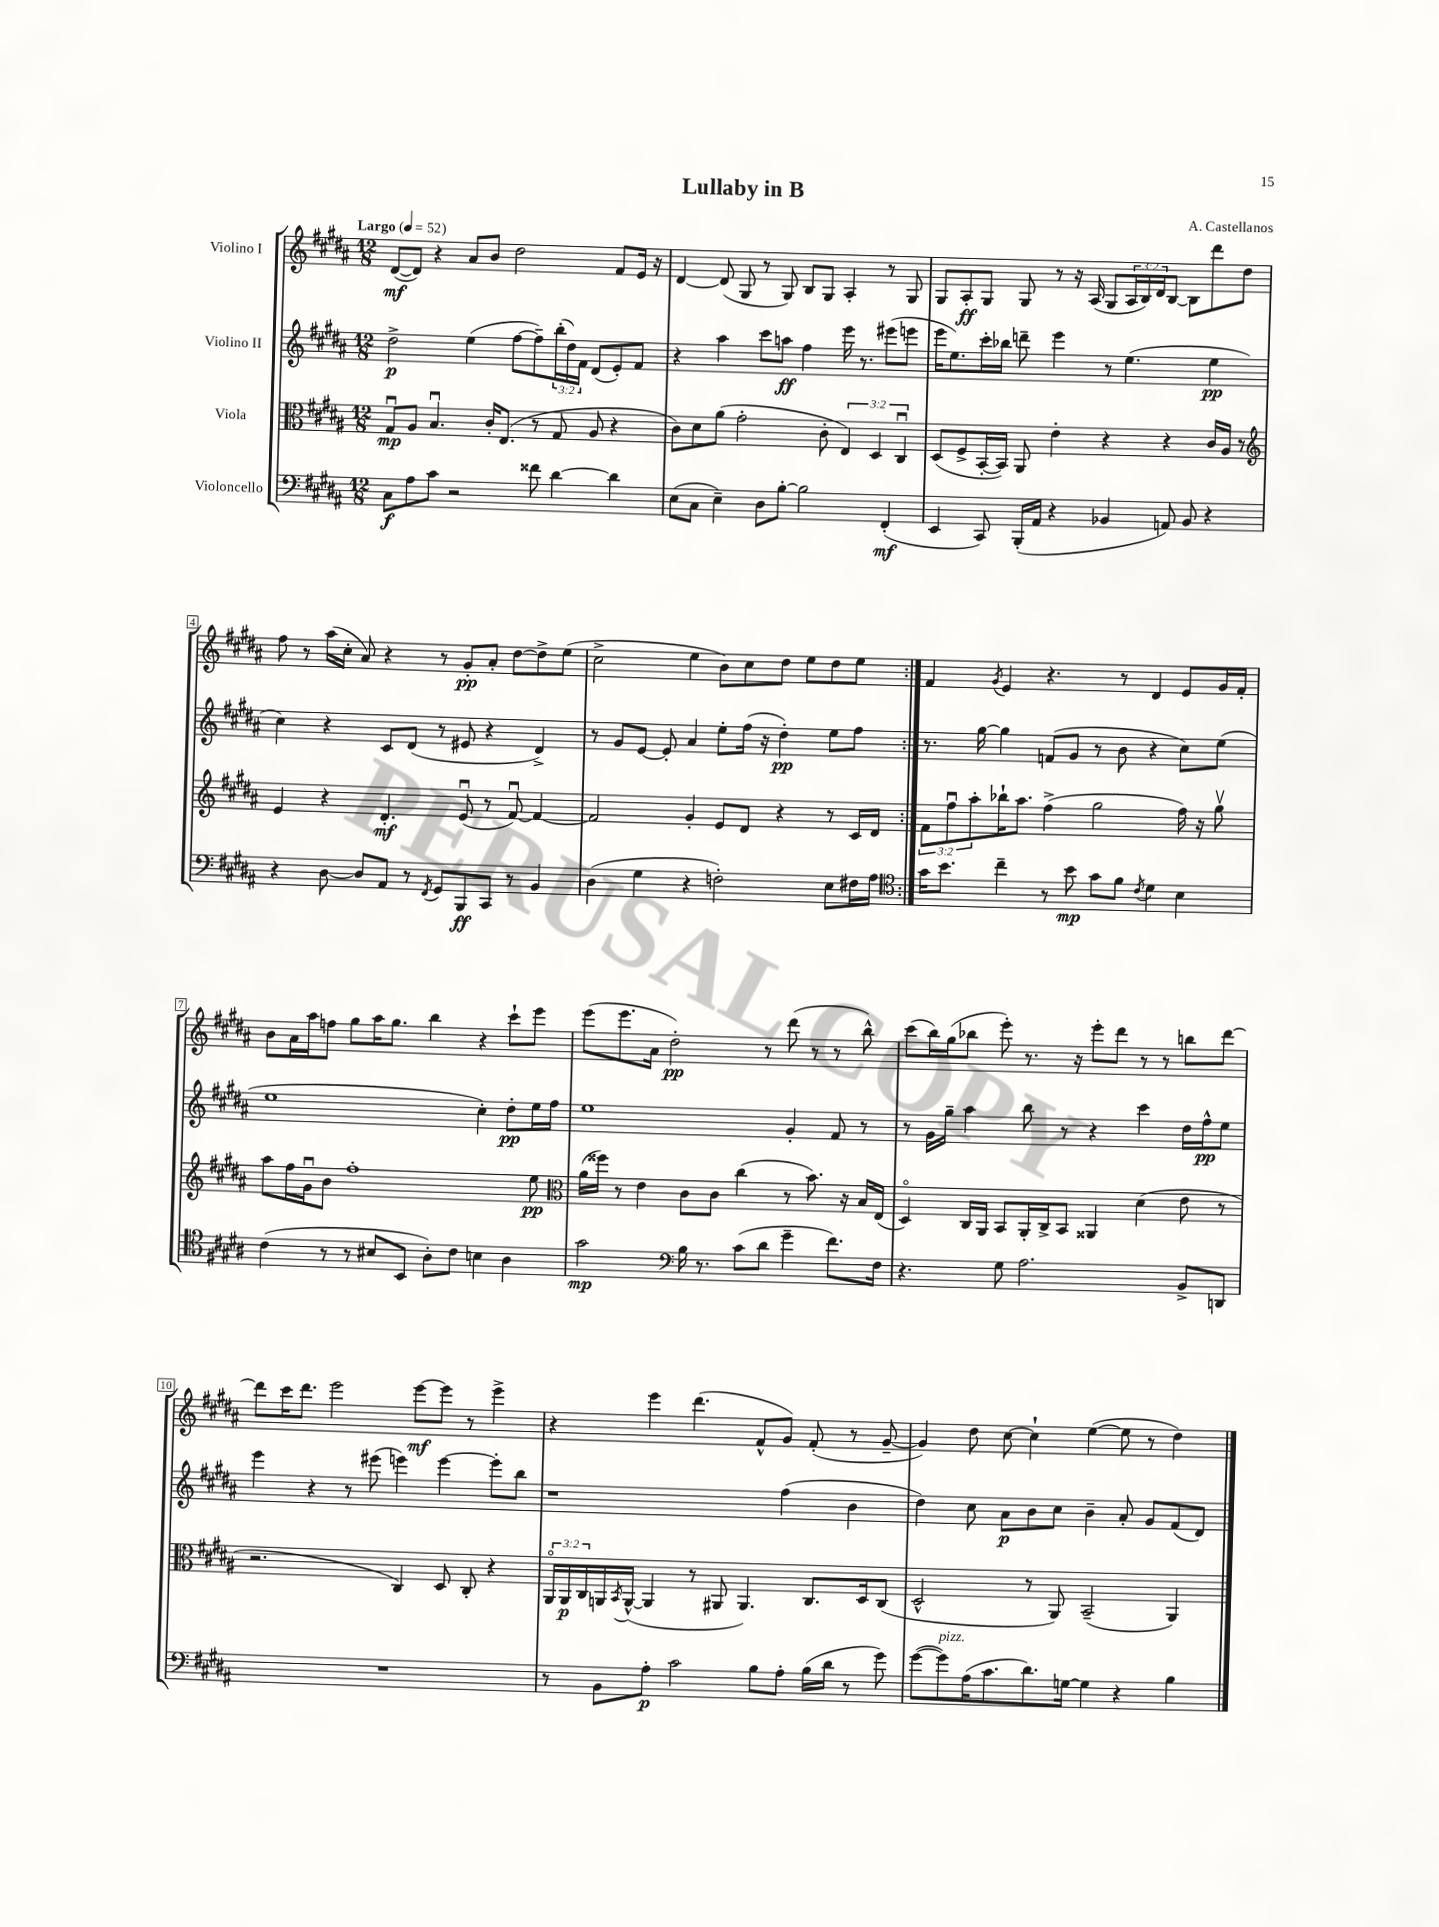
\header { title = "Lullaby in B" composer = "A. Castellanos" }
<<
\new StaffGroup <<
\new Staff = "s0" \with { instrumentName = "Violino I" } {
    \clef treble \key b \major \numericTimeSignature \time 12/8 \override Staff.TupletNumber.text = #tuplet-number::calc-fraction-text \tempo "Largo" 4 = 52
    \repeat volta 2 { dis'8~\mf( dis'8) r4 ais'8 b'8 dis''2 fis'8 e'16 r16 |
    dis'4~ dis'8( gis8 r8 gis8) b8 gis8 ais4-. r8 gis8 |
    gis8 ais8-.\ff gis8 gis8 r8 r16 ais16( gis8 \tuplet 3/2 { ais16 b16) dis'16 } b8~ b8 dis'''8 dis''8 |
    fis''8 r8 ais''16( cis''16-. ais'8) r4 r8 gis'8-.\pp ais'8-. dis''8~ dis''8-> e''8( |
    cis''2-> e''4 b'8) cis''8 dis''8 e''8 dis''8 e''8 | }
    fis'4 \acciaccatura { gis'8 } e'4 r4. r8 dis'4 e'8 gis'16 fis'16-. |
    b'8 ais'16 ais''16 f''8 gis''8 ais''16 gis''8. b''4 r4 cis'''8-! e'''8 |
    e'''8( e'''8. ais'16 dis''2-.\pp) r8 dis'''8( r8 r8 b''8-^) |
    cis'''8( b''16) gis''16( bes''8 e'''8-.) r8. r16 e'''8-. dis'''8 r8 r8 b''8 dis'''8~ |
    dis'''8 cis'''16 dis'''8. e'''2 e'''8~\mf e'''8 r8 e'''4-> |
    r4 e'''4 dis'''4.( fis'8-^ gis'8) fis'8-.( r8 gis'8~-- |
    gis'4) dis''8 cis''8~ cis''4-! e''4~( e''8 r8 dis''4) \bar "|." |
}
\new Staff = "s1" \with { instrumentName = "Violino II" } {
    \clef treble \key b \major \numericTimeSignature \time 12/8 \override Staff.TupletNumber.text = #tuplet-number::calc-fraction-text
    \repeat volta 2 { dis''2->\p e''4( fis''8~ fis''8--) \tuplet 3/2 { b''16-.( dis''16) fis'16 } dis'8( e'8-.) fis'8 |
    r4 ais''4 cis'''8 a''8\ff fis''4 e'''16 r8. eis'''8( e'''8 |
    e'''16 e''8.) cis'''16-. bes''16 d'''8-- e'''4 r8 e''4.( e''4\pp |
    cis''4) r4 cis'8 dis'8( r8 eis'8 r4 dis'4->) |
    r8 gis'8 e'8~ e'8-. ais'4 e''8-. fis''16( r16 dis''4-.\pp) e''8 fis''8 | }
    r8. gis''16~ gis''4 f'8( gis'8 r8 b'8 r4 cis''8) e''8( |
    e''1 cis''4-.) dis''8-.\pp e''16 fis''16 |
    e''1 gis'4-. fis'8 r8 |
    r8 gis'16 gis''16-- ais''4 b''8 r8 r4 cis'''4 dis''16 fis''16-^\pp e''8 |
    e'''4 r4 r8 eis'''8( e'''4) e'''4~ e'''8-. b''8 |
    r1 fis''4( b'4 |
    dis''4) cis''8 ais'8\p b'8 cis''8 b'4-- ais'8-. gis'8 fis'8( dis'8) \bar "|." |
}
\new Staff = "s2" \with { instrumentName = "Viola" } {
    \clef alto \key b \major \numericTimeSignature \time 12/8 \override Staff.TupletNumber.text = #tuplet-number::calc-fraction-text
    \repeat volta 2 { gis8\downbow\mp ais8 b4.\downbow cis'16-. e8.( r8 gis8 ais8 r4 |
    cis'8) dis'8 ais'8( gis'2-. cis'8-. \tuplet 3/2 { e4) dis4 cis4\downbow } |
    dis8( fis8-> b,16~-. b,16) ais,8 e'4-. r4 r4 cis'16 ais16 r8 |
    \clef treble e'4 r4 dis'4.-.\mf e'8\downbow( r8 fis'8~\downbow) fis'4~ |
    fis'2 gis'4-. e'8 dis'8 r4 r8 cis'16 dis'16 | }
    \tuplet 3/2 { fis'8 fis''8\downbow ais''8-. } bes''16-! ais''8. fis''4->( gis''2 fis''16) r16 gis''8\upbow |
    ais''8 fis''16 gis'16\downbow b'8 fis''1-. e''8\pp |
    \clef alto ais'16( fisis''16) r8 e'4 cis'8 cis'8 cis''4( r8 b'8.) r16 b16 e16( |
    dis4\flageolet) cis16 ais,16 b,8 ais,16-. cis16-> b,8 aisis,4 dis'4( e'8 r8 |
    r2. cis4) dis8 cis8-. r4 |
    \tuplet 3/2 { ais,16\flageolet ais,16\p cis16 } a,16 \acciaccatura { b,8 } a,16~-^( a,4 r8 ais,8 ais,4.) cis8. dis16 cis8( |
    dis2-^ r8 ais,8) b,2--( ais,4) \bar "|." |
}
\new Staff = "s3" \with { instrumentName = "Violoncello" } {
    \clef bass \key b \major \numericTimeSignature \time 12/8
    \repeat volta 2 { cis8\f ais8 cis'8 r2 fisis'8 dis'4~ dis'4 |
    e8( cis8 e4--) dis8 b8~-. b2 fis,4-.\mf( |
    e,4 cis,8) b,,16-.( ais,16 r4 bes,4 a,8) bes,8 r4 |
    r4 dis8~ dis8 ais,8 r8 \acciaccatura { fis,8 } gis,8 b,,8\ff cis,8 r8 b,4 |
    dis4( gis4 r4 f2-.) e8 fis16 ais16 | }
    \clef tenor gis'16 b'8. cis''4-- r8 b'8\mp gis'8 fis'8 \acciaccatura { cis'8 } dis'4 b4 |
    cis'4( r8 r8 bis8 b,8 ais8-.) cis'8 b4 ais4 |
    gis'2\mp \clef bass b16 r8. cis'8( dis'8 gis'4-- fis'8.) fis16 |
    r4. gis8 ais2. b,8-> d,8 |
    R1. |
    r8 b,8 ais8-.\p cis'2 b8 ais8-. b16( dis'16 r8 gis'8) |
    gis'8~( gis'8^\markup { \italic "pizz." }) ais16( cis'8. dis'8.) g16~ g4 r4 b4 \bar "|." |
}
>>
>>
\layout { \context { \Score \override BarNumber.stencil = #(make-stencil-boxer 0.1 0.3 ly:text-interface::print) } }
